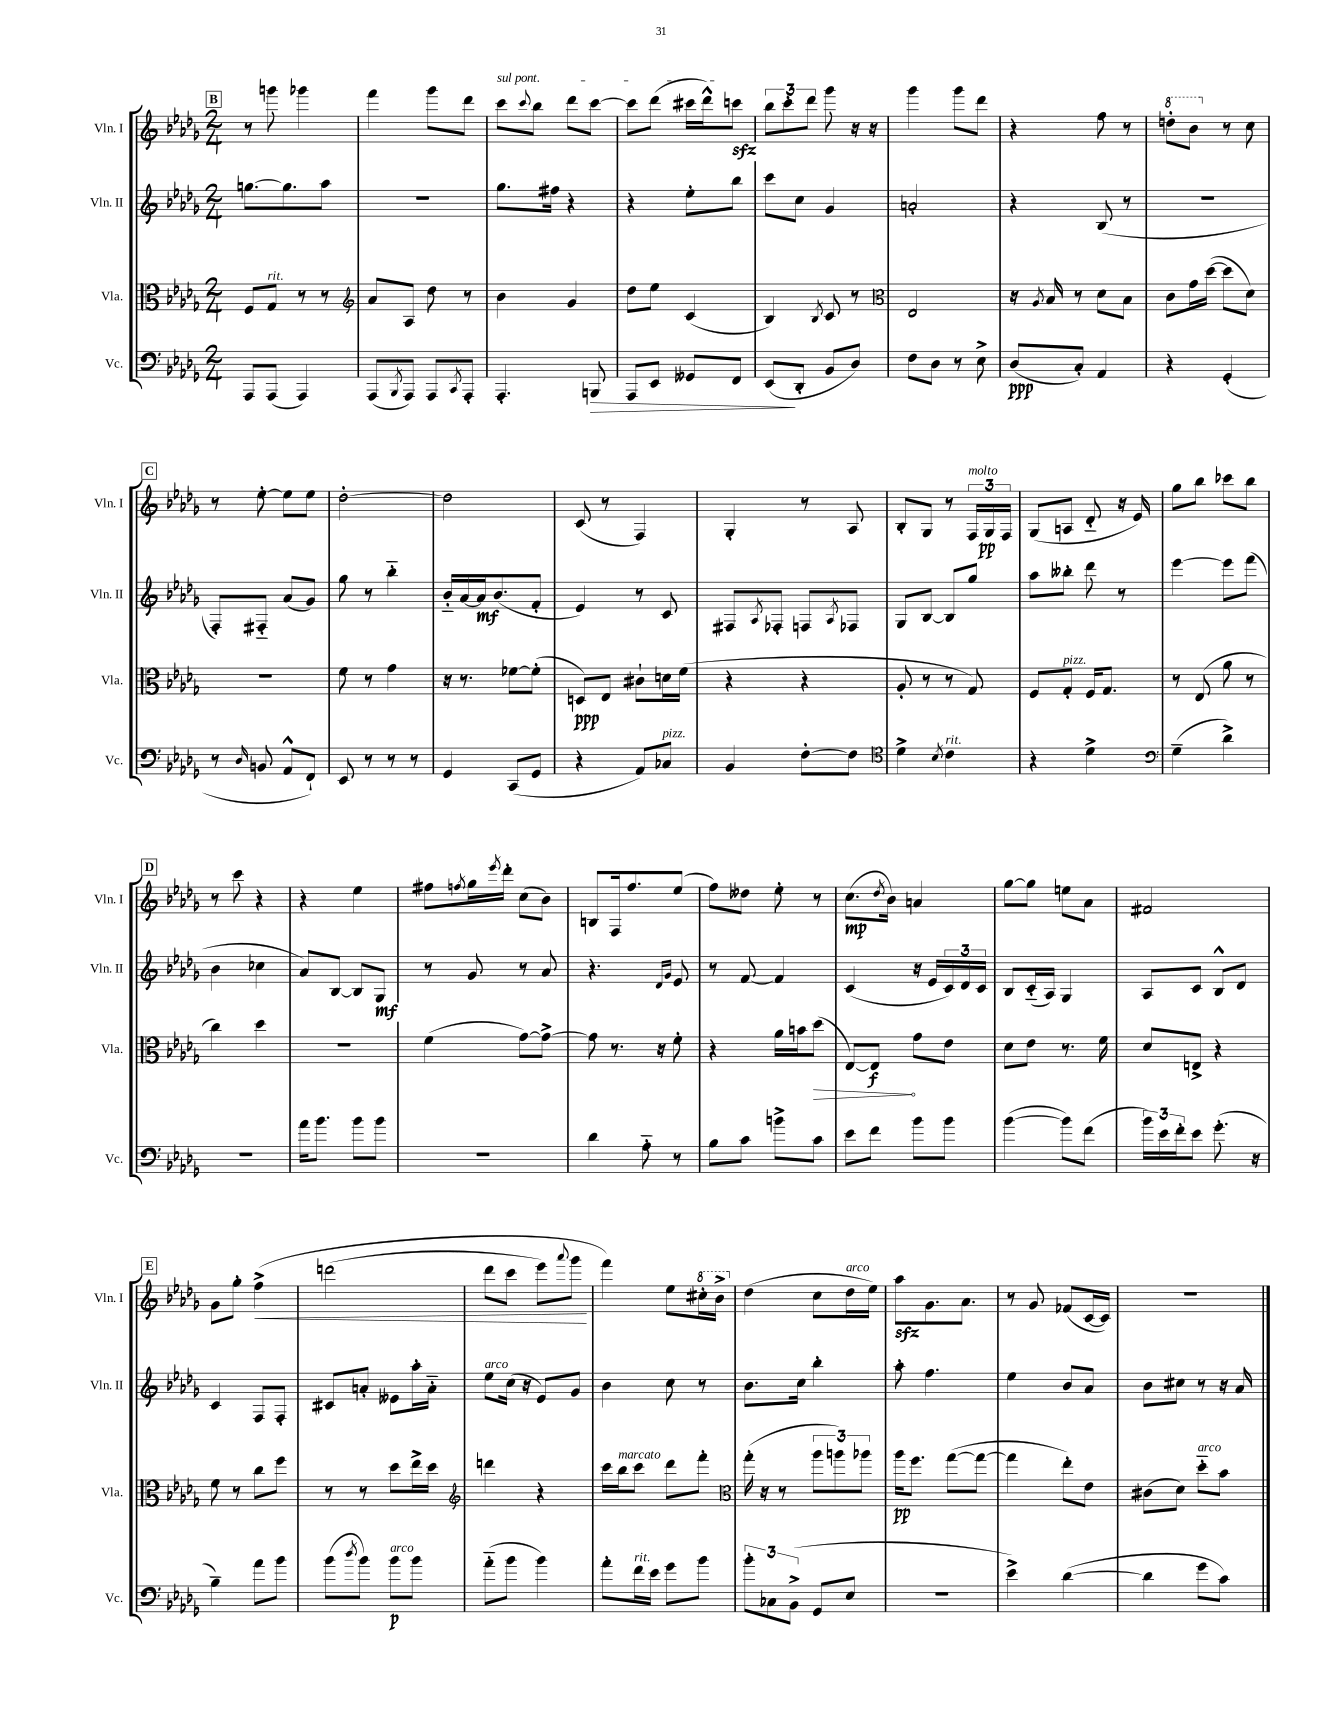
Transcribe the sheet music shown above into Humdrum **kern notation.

**kern	**dynam	**kern	**dynam	**kern	**dynam	**kern	**dynam
*part4	*part4	*part3	*part3	*part2	*part2	*part1	*part1
*staff4	*staff4	*staff3	*staff3	*staff2	*staff2	*staff1	*staff1
*I"Vc.	*	*I"Vla.	*	*I"Vln. II	*	*I"Vln. I	*
*I'Vc.	*	*I'Vla.	*	*I'Vln. II	*	*I'Vln. I	*
*clefF4	*	*clefC3	*	*clefG2	*	*clefG2	*
*k[b-e-a-d-g-]	*	*k[b-e-a-d-g-]	*	*k[b-e-a-d-g-]	*	*k[b-e-a-d-g-]	*
*M2/4	*	*M2/4	*	*M2/4	*	*M2/4	*
!!LO:REH:place=s1:t=B
=13	=13	=13	=13	=13	=13	=13	=13
8AAA-/L	.	8F/L	.	[8.ggn\L	.	8r	.
!	!	!LO:TX:a:i:t=rit.	!	!	!	!	!
(8AAA-/J	.	8G-/J	.	.	.	8gggn\	.
.	.	.	.	8.gg\]	.	.	.
4AAA-/)	.	8r	.	.	.	4ggg-X\	.
.	.	8r	.	8aa-\J	.	.	.
=14	=14	=14	=14	=14	=14	=14	=14
*	*	*clefG2	*	*	*	*	*
(8AAA-/L	.	8a-/L	.	2r	.	4fff\	.
8qBBB-/	.	.	.	.	.	.	.
8AAA-/J)	.	8A-/J	.	.	.	.	.
8AAA-/L	.	8dd-\	.	.	.	8ggg-\L	.
8qCC/	.	.	.	.	.	.	.
8AAA-'/J	.	8r	.	.	.	8ddd-\J	.
=15	=15	=15	=15	=15	=15	=15	=15
!	!	!	!	!	!	!LO:TX:a:i:t=sul pont.	!
4.AAA-'/	.	4b-\	.	8.gg-\L	.	8ccc\L	.
.	.	.	.	.	.	8qqccc/	.
.	.	.	.	.	.	8bb-\J	.
.	.	.	.	16ff#X\Jk	.	.	.
.	.	4g-/	.	4r	.	8ddd-\L	.
!	!LO:HP:b	!	!	!	!	!	!
8BBBn/	>	.	.	.	.	[8ccc\J	.
=16	=16	=16	=16	=16	=16	=16	=16
8AAA-/L	.	8dd-\L	.	4r	.	8ccc\L]	.
8EE-/J	.	8ee-\J	.	.	.	(8ddd-\J	.
8GG--X/L	.	(4c/	.	8ee-'\L	.	16ccc#X\LL	.
.	.	.	.	.	.	16ddd-^^\J)	.
8FF/J	.	.	.	8bb-\J	.	8cccnzz\J	.
=17	=17	=17	=17	=17	=17	=17	=17
(8EE-/L	.	4B-/)	.	8ccc\L	.	12bb-\L	.
.	.	.	.	.	.	12ccc'\	.
8DD-'/J	]	.	.	8cc\J	.	.	.
.	.	.	.	.	.	12ddd-\J	.
.	.	8qB-/	.	.	.	.	.
8BB-/L	.	8c/	.	4g-/	.	8ggg-\	.
8D-/J)	.	8r	.	.	.	16r	.
.	.	.	.	.	.	16r	.
=18	=18	=18	=18	=18	=18	=18	=18
*	*	*clefC3	*	*	*	*	*
8F\L	.	2E-/	.	2an'/	.	4ggg-\	.
8D-\J	.	.	.	.	.	.	.
8r	.	.	.	.	.	8ggg-\L	.
8E-^\	.	.	.	.	.	8ddd-\J	.
=19	=19	=19	=19	=19	=19	=19	=19
(8D-/L	ppp	16r	.	4r	.	4r	.
.	.	8qA-/	.	.	.	.	.
.	.	16B-/	.	.	.	.	.
8C'/J)	.	8r	.	.	.	.	.
4AA-/	.	8d-\L	.	(8B-/	.	8ff\	.
.	.	8B-\J	.	8r	.	8r	.
=20	=20	=20	=20	=20	=20	=20	=20
*	*	*	*	*	*	*8va	*
4r	.	8c\L	.	2r	.	8dddn'\L	.
.	.	16g-\L	.	.	.	8bb-\J	.
.	.	([16dd-\JJ	.	.	.	.	.
*	*	*	*	*	*	*X8va	*
(4GG-'/	.	8dd-\L]	.	.	.	8r	.
.	.	8d-\J)	.	.	.	8cc\	.
!!LO:LB:g=z
!!LO:REH:place=s1:t=C
=21	=21	=21	=21	=21	=21	=21	=21
8r	.	2r	.	8F'/L)	.	8r	.
16qqD-/	.	.	.	.	.	.	.
8BBn/	.	.	.	8F#X/J	.	[8ee-'\	.
8AA-^^/L	.	.	.	(8a-/L	.	8ee-\L]	.
8FF`/J)	.	.	.	8g-/J)	.	8ee-\J	.
=22	=22	=22	=22	=22	=22	=22	=22
8EE-/	.	8f\	.	8gg-\	.	[2dd-'\	.
8r	.	8r	.	8r	.	.	.
8r	.	4g-\	.	4bb-\	.	.	.
8r	.	.	.	.	.	.	.
=23	=23	=23	=23	=23	=23	=23	=23
4GG-/	.	16r	.	16b-/LL	.	2dd-\]	.
.	.	8.r	.	[16a-/	.	.	.
.	.	.	.	16a-/J]	mf	.	.
.	.	.	.	(8.b-/	.	.	.
(8CC/L	.	[8f-X\L	.	.	.	.	.
8GG-/J	.	(8f-'\J]	.	8f'/J	.	.	.
=24	=24	=24	=24	=24	=24	=24	=24
4r	.	8Dn/L)	ppp	4e-/)	.	(8c/	.
.	.	8E-/J	.	.	.	8r	.
8AA-/L)	.	8c#X`\L	.	8r	.	4F/)	.
!LO:TX:a:i:t=pizz.	!	!	!	!	!	!	!
8C-X/J	.	16dn\L	.	8c/	.	.	.
.	.	(16f\JJ	.	.	.	.	.
=25	=25	=25	=25	=25	=25	=25	=25
4BB-/	.	4r	.	8F#X/L	.	4G-'/	.
.	.	.	.	8qA-/	.	.	.
.	.	.	.	8F-X'/J	.	.	.
[8F'\L	.	4r	.	8Fn/L	.	8r	.
.	.	.	.	8qA-/	.	.	.
8F\J]	.	.	.	8F-X/J	.	8A-/	.
=26	=26	=26	=26	=26	=26	=26	=26
*clefC4	*	*	*	*	*	*	*
4d-^\	.	8A-'/	.	8G-/L	.	8B-'/L	.
.	.	8r	.	[8B-/J	.	8G-/J	.
8qB-/	.	.	.	.	.	.	.
!LO:TX:a:i:t=rit.	!	!	!	!	!	!	!
4c\	.	8r	.	8B-/L]	.	8r	.
!	!	!	!	!	!	!LO:TX:a:i:t=molto	!
.	.	8G-/)	.	8gg-/J	.	24F/LL	.
.	.	.	.	.	.	24G-/	pp
.	.	.	.	.	.	24F/JJ	.
=27	=27	=27	=27	=27	=27	=27	=27
4r	.	8F/L	.	8aa-\L	.	(8G-/L	.
!	!	!LO:TX:a:i:t=pizz.	!	!	!	!	!
.	.	8G-'/J	.	8bb--X'\J	.	8An/J	.
4d-^\	.	16F/KL	.	8ddd-\	.	8d-/	.
.	.	8.G-/J	.	.	.	.	.
.	.	.	.	8r	.	16r	.
.	.	.	.	.	.	16e-/)	.
=28	=28	=28	=28	=28	=28	=28	=28
*clefF4	*	*	*	*	*	*	*
(4G-~\	.	8r	.	[4eee-\	.	8gg-\L	.
.	.	(8E-/	.	.	.	8bb-\J	.
4d-^\)	.	8a-\	.	8eee-\L]	.	8ccc-X\L	.
.	.	8r	.	(8fff\J	.	8bb-\J	.
!!LO:LB:g=z
!!LO:REH:place=s1:t=D
=29	=29	=29	=29	=29	=29	=29	=29
2r	.	4cc\)	.	4b-\	.	8r	.
.	.	.	.	.	.	8ccc\	.
.	.	4dd-\	.	4cc-X\	.	4r	.
=30	=30	=30	=30	=30	=30	=30	=30
16a-\KL	.	2r	.	8a-/L)	.	4r	.
8.b-\J	.	.	.	.	.	.	.
.	.	.	.	[8B-/J	.	.	.
8b-\L	.	.	.	8B-/L]	.	4ee-\	.
8b-\J	.	.	.	8G-/J	mf	.	.
=31	=31	=31	=31	=31	=31	=31	=31
2r	.	(4f\	.	8r	.	8ff#X\L	.
.	.	.	.	.	.	8qffn/	.
.	.	.	.	8g-/	.	16gg-\L	.
.	.	.	.	.	.	8qeee-/	.
.	.	.	.	.	.	16ddd-'\JJ	.
.	.	[8g-\L)	.	8r	.	(8cc\L	.
.	.	8g-^\J_	.	8a-/	.	8b-\J)	.
=32	=32	=32	=32	=32	=32	=32	=32
4d-\	.	8g-\]	.	4.r	.	8Bn/L	.
.	.	8.r	.	.	.	16F/k	.
.	.	.	.	.	.	8.ff/	.
8A-\	.	.	.	.	.	.	.
.	.	16r	.	.	.	.	.
.	.	.	.	16qqd-/LL	.	.	.
.	.	.	.	16qqg-/JJ	.	.	.
8r	.	8f'\	.	8e-/	.	(8ee-/J	.
=33	=33	=33	=33	=33	=33	=33	=33
8B-\L	.	4r	.	8r	.	8ff\L)	.
8c\J	.	.	.	[8f/	.	8dd--X\J	.
8bn^\L	.	16a-\LL	.	4f/]	.	8ee-'\	.
.	.	16bn\J	.	.	.	.	.
!	!	!	!LO:HP:b	!	!	!	!
8c\J	.	(8dd-\J	>	.	.	8r	.
=34	=34	=34	=34	=34	=34	=34	=34
8e-\L	.	[8E-/L)	.	(4c/	.	(8.cc\L	mp
8f\J	.	8E-/J]	f	.	.	.	.
.	.	.	.	.	.	8qdd-/	.
.	.	.	.	.	.	16b-\Jk)	.
8b-\L	.	8g-\L	]	16r	.	4an/	.
.	.	.	.	16e-/LL	.	.	.
8b-\J	.	8e-\J	.	24c/)	.	.	.
.	.	.	.	24d-/	.	.	.
.	.	.	.	24c/JJ	.	.	.
=35	=35	=35	=35	=35	=35	=35	=35
([4b-\	.	8d-\L	.	8B-/L	.	[8gg-\L	.
.	.	8e-\J	.	(16c/L	.	8gg-\J]	.
.	.	.	.	16A-/JJ)	.	.	.
8b-\L])	.	8.r	.	4G-/	.	8een\L	.
(8f\J	.	.	.	.	.	8a-\J	.
.	.	16f\	.	.	.	.	.
=36	=36	=36	=36	=36	=36	=36	=36
24b-\LL)	.	8d-/L	.	8A-/L	.	2f#X/	.
24e-\	.	.	.	.	.	.	.
24f'\J	.	.	.	.	.	.	.
8e-\J	.	8En^/J	.	8c/J	.	.	.
(8.g-'\	.	4r	.	8B-^^/L	.	.	.
.	.	.	.	8d-/J	.	.	.
16r	.	.	.	.	.	.	.
!!LO:LB:g=z
!!LO:REH:place=s1:t=E
=37	=37	=37	=37	=37	=37	=37	=37
4B-~\)	.	8f\	.	4c/	.	8g-\L	.
.	.	8r	.	.	.	8gg-'\J	.
!	!	!	!	!	!	!	!LO:HP:b
8a-\L	.	8cc\L	.	8F/L	.	(4ff^\	<
8b-\J	.	8ff\J	.	8F'/J	.	.	.
=38	=38	=38	=38	=38	=38	=38	=38
(8b-\L	.	8r	.	8c#X/L	.	(2dddn\	.
8qdd-/	.	.	.	.	.	.	.
8b-\J)	.	8r	.	8an'/J	.	.	.
!LO:TX:a:i:t=arco	!	!	!	!	!	!	!
8b-\L	p	8dd-\L	.	8e--X\L	.	.	.
8b-\J	.	16ee-^\L	.	16aa-'\L	.	.	.
.	.	16dd-\JJ	.	16a\JJ	.	.	.
=39	=39	=39	=39	=39	=39	=39	=39
*	*	*clefG2	*	*	*	*	*
!	!	!	!	!LO:TX:a:i:t=arco	!	!	!
(8a-\L	.	4dddn\	.	8ee-\L	.	8ddd-\L	.
8b-\J	.	.	.	(16cc\Jk	.	8ccc\J	.
.	.	.	.	16r	.	.	.
4b-\)	.	4r	.	8e-/L)	.	8eee-\L)	.
.	.	.	.	.	.	8qqaaa-/	.
.	.	.	.	8g-/J	.	8ggg-\J	.
.	.	.	.	.	.	.	[
=40	=40	=40	=40	=40	=40	=40	=40
8a-'\L	.	16ccc\LL	.	4b-\	.	4fff\)	.
!	!	!LO:TX:a:i:t=marcato	!	!	!	!	!
.	.	16bb-\J	.	.	.	.	.
!LO:TX:a:i:t=rit.	!	!	!	!	!	!	!
16f\L	.	8ccc\J	.	.	.	.	.
16e-\JJ	.	.	.	.	.	.	.
8g-\L	.	8ddd-\L	.	8cc\	.	8ee-\L	.
*	*	*	*	*	*	*8va	*
8b-\J	.	8fff'\J	.	8r	.	16ccc#X'\L	.
.	.	.	.	.	.	16bb-^\JJ	.
=41	=41	=41	=41	=41	=41	=41	=41
*	*	*clefC3	*	*	*	*	*
*	*	*	*	*	*	*X8va	*
12b-'\L	.	(16gg-'\	.	8.b-\L	.	(4dd-\	.
.	.	16r	.	.	.	.	.
12C-X\	.	.	.	.	.	.	.
.	.	8r	.	.	.	.	.
(12BB-^\J	.	.	.	.	.	.	.
.	.	.	.	16cc\Jk	.	.	.
8GG-/L	.	12aa-\L	.	4bb-'\	.	8cc\L	.
.	.	12aan\)	.	.	.	.	.
!	!	!	!	!	!	!LO:TX:a:i:t=arco	!
8E-/J	.	.	.	.	.	16dd-\L	.
.	.	12aa-X\J	.	.	.	.	.
.	.	.	.	.	.	16ee-\JJ)	.
=42	=42	=42	=42	=42	=42	=42	=42
2r	.	16aa-\KL	pp	8aa-'\	.	8aa-zz\L	.
.	.	8.ff\J	.	.	.	.	.
.	.	.	.	4.ff\	.	8.g-\	.
.	.	([8gg-\L	.	.	.	.	.
.	.	.	.	.	.	8.a-\J	.
.	.	8gg-\J_	.	.	.	.	.
=43	=43	=43	=43	=43	=43	=43	=43
4e-^\)	.	4gg-\]	.	4ee-\	.	8r	.
.	.	.	.	.	.	8g-/	.
([4d-\	.	8ee-'\L)	.	8b-/L	.	(8f-X/L	.
.	.	8e-\J	.	8a-/J	.	[16c/L	.
.	.	.	.	.	.	16c/JJ])	.
=44	=44	=44	=44	=44	=44	=44	=44
4d-\]	.	(8c#X\L	.	8b-\L	.	2r	.
.	.	8d-\J)	.	8cc#X\J	.	.	.
!	!	!LO:TX:a:i:t=arco	!	!	!	!	!
8g-\L	.	8dd-\L	.	8r	.	.	.
8c\J)	.	8b-\J	.	16r	.	.	.
.	.	.	.	16a-/	.	.	.
==	==	==	==	==	==	==	==
*-	*-	*-	*-	*-	*-	*-	*-
